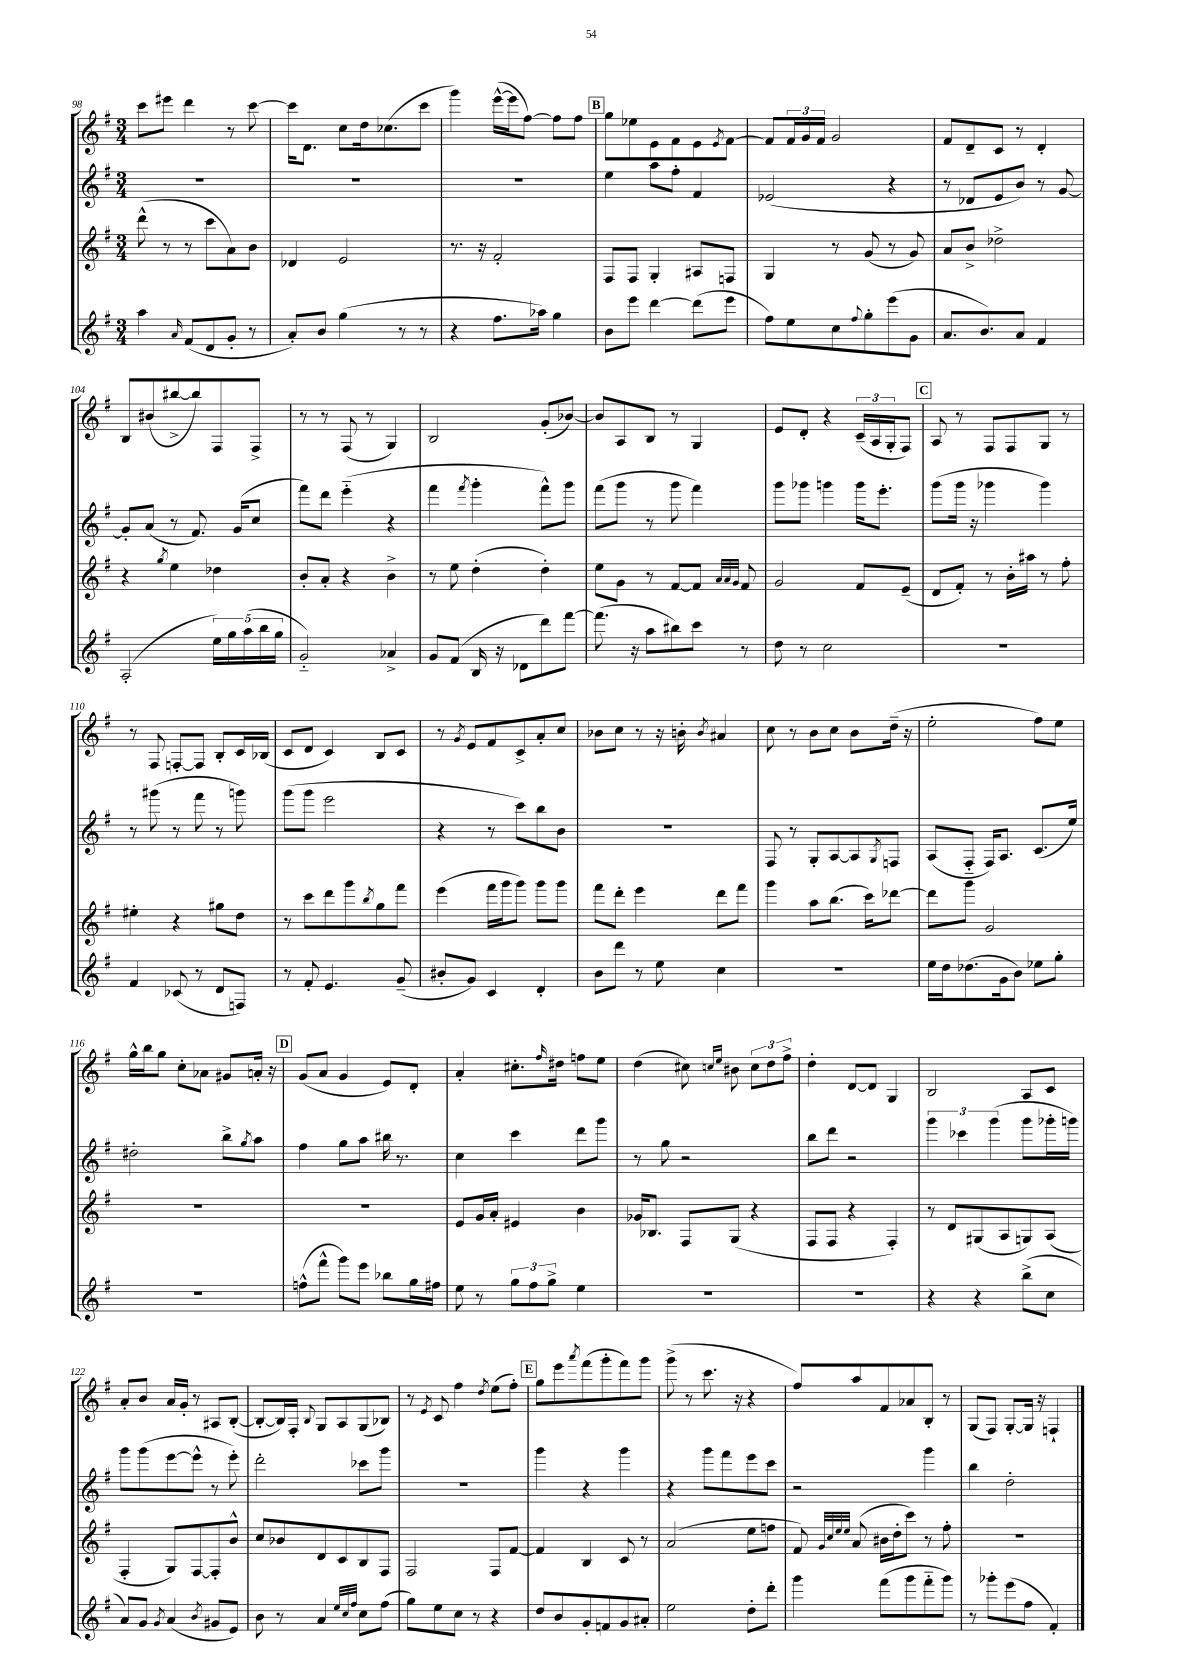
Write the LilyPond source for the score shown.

<<
\new StaffGroup <<
\new Staff = "s0" {
    \clef treble \key g \major \numericTimeSignature \time 3/4
    c'''8 eis'''8 d'''4 r8 c'''8~ |
    c'''16 d'8. c''8 d''16 ces''8.( c'''8 |
    g'''4) e'''16~-^( e'''16 fis''8~) fis''8 fis''8 |
    \mark \markup { \box "B" } g''8 ees''8 e'8 fis'8 e'8 \acciaccatura { e'8 } fis'8~ |
    fis'8 \tuplet 3/2 { fis'16 g'16 fis'16 } g'2 |
    fis'8 d'8-- c'8 r8 d'4-. |
    b8 bis'8( bis''8~-> bis''8) fis8 fis8-> |
    r8 r8 fis8( r8 g4) |
    b2 g'8-.( bes'8~) |
    bes'8 a8 b8 r8 g4 |
    e'8 d'8-. r4 \tuplet 3/2 { c'16--( a16 g16-. } fis8) |
    \mark \markup { \box "C" } a8 r8 fis8 fis8 g8 r8 |
    r8 fis8 f8~-. f8 b8-. c'16 bes16( |
    c'8 d'8 c'4) b8 c'8 |
    r8 \acciaccatura { g'8 } e'8 fis'8 c'8-> a'8-. c''8 |
    bes'8 c''8 r8 r16 b'16-. \acciaccatura { b'8 } ais'4 |
    c''8 r8 b'8 c''8 b'8 d''16--( r16 |
    e''2-. fis''8) e''8 |
    g''16-^ b''16 g''8 c''8-. aes'8 gis'8 a'16-. r16 |
    \mark \markup { \box "D" } g'8( a'8 g'4 e'8) d'8-. |
    a'4-. cis''8.-. \grace { fis''16 } dis''16 f''8 e''8 |
    d''4( cis''8) \grace { c''16 e''16 } bis'8 \tuplet 3/2 { c''8 d''8 fis''8-> } |
    d''4-. d'8~ d'8 g4 |
    b2 a8 c'8 |
    a'8-. b'8 a'16 g'16-. r8 ais8 b8~-.( |
    b8~-. b16) fis16-. \appoggiatura { b8 } g8 a8 g8( bes8) |
    r8 \acciaccatura { e'8 } c'8 fis''4 \acciaccatura { d''8 } e''8( fis''8-.) |
    \mark \markup { \box "E" } g''8 e'''8 \acciaccatura { a'''8 } fis'''8( g'''8-. fis'''8) g'''8 |
    g'''8->( r8 c'''8. r16 r4 |
    fis''8) a''8 fis'8 aes'8 b8-. r8 |
    g8( fis8) g8~-. g16 r16 f4-! \bar "|." |
}
\new Staff = "s1" {
    \clef treble \key g \major \numericTimeSignature \time 3/4
    R2. |
    R2. |
    R2. |
    \mark \markup { \box "B" } e''4 a''8 fis''8-. fis'4 |
    ees'2( r4 |
    r8 des'8 e'8 b'8) r8 g'8~ |
    g'8-. a'8( r8 fis'8.) g'16( c''8 |
    fis'''8) d'''8 e'''4-_( r4 |
    fis'''4 \acciaccatura { fis'''8 } g'''4-. fis'''8-^) g'''8 |
    fis'''8( g'''8 r8 g'''8 fis'''4) |
    g'''8 ges'''8 g'''4 g'''16 e'''8.-. |
    \mark \markup { \box "C" } g'''8( g'''16 r16 ges'''4 ges'''4) |
    r8 gis'''8( r8 fis'''8 r8 g'''8) |
    g'''8( g'''8 e'''2 |
    r4 r8 c'''8) b''8 b'8 |
    R2. |
    fis8 r8 g8-. a8~ a8 \acciaccatura { g8 } f8 |
    a8( fis8-_ fis16) a8. c'8.( e''16) |
    dis''2-. b''8-> \acciaccatura { g''8 } a''8 |
    \mark \markup { \box "D" } fis''4 g''8 a''8 bis''16 r8. |
    c''4 c'''4 d'''8 g'''8 |
    r8 g''8 r2 |
    b''8 d'''8 r2 |
    \tuplet 3/2 { g'''4 ces'''4 g'''4( } g'''8 ges'''16-. g'''16) |
    g'''8 g'''8( e'''8~ e'''8-^ r8 e'''8-.) |
    d'''2-. ces'''8 g'''8 |
    R2. |
    \mark \markup { \box "E" } g'''4 r4 g'''4 |
    r4 g'''8 fis'''8 e'''8 c'''8 |
    r2 g'''4 |
    b''4 d''2-. \bar "|." |
}
\new Staff = "s2" {
    \clef treble \key g \major \numericTimeSignature \time 3/4
    d'''8-^( r8 r8 c'''8 a'8) b'8 |
    des'4 e'2 |
    r8. r16 fis'2-. |
    \mark \markup { \box "B" } fis8 fis8 g4-. ais8 f8 |
    g4 r8 g'8( r8 g'8) |
    a'8 b'8-> des''2-> |
    r4 \acciaccatura { g''8 } e''4 des''4 |
    b'8-. a'8-. r4 b'4-> |
    r8 e''8 d''4-.( d''4-.) |
    e''8 g'8 r8 fis'8~ fis'8 \grace { a'32 a'32 g'32 } fis'8 |
    g'2 fis'8 e'8--( |
    \mark \markup { \box "C" } d'8 fis'8-.) r8 b'16-. ais''16 r8 fis''8-. |
    eis''4-. r4 gis''8 d''8 |
    r8 c'''8 d'''8 g'''8 \acciaccatura { b''8 } g''8 fis'''8 |
    e'''4( fis'''16 g'''16 g'''8) g'''8 g'''8 |
    fis'''8 d'''8-. e'''4 d'''8 fis'''8 |
    g'''4 a''8 b''8.( c'''16) des'''8~ |
    des'''8 g'''8 g'2 |
    R2. |
    \mark \markup { \box "D" } R2. |
    e'8 g'16 a'16-. eis'4 b'4 |
    ges'16 bes8. fis8 g8( r4 |
    fis8 fis8 r4 fis4-.) |
    r8 d'8 gis8( a8 g8) a8( |
    fis4-. g8) fis8~ fis8-. b'8-^ |
    c''8 bes'8 d'8 c'8 b8 fis8 |
    fis2 fis8 fis'8~ |
    \mark \markup { \box "E" } fis'4 b4 c'8 r8 |
    a'2( e''8 f''8 |
    fis'8) \grace { g'32 c''32 e''32 e''32 } a'8( bis'16 d''16-. c'''8) r8 fis''8-. |
    R2. \bar "|." |
}
\new Staff = "s3" {
    \clef treble \key g \major \numericTimeSignature \time 3/4
    a''4 \grace { a'16 } fis'8( d'8 g'8-. r8 |
    a'8-.) b'8 g''4( r8 r8 |
    r4 fis''8. aes''16) g''4 |
    \mark \markup { \box "B" } b'8 e'''8 d'''4~ d'''8( e'''8 |
    fis''8) e''8 c''8 \appoggiatura { fis''8 } g''8-. e'''8( g'8 |
    a'8. b'8.) a'8 fis'4 |
    a2-.( \tuplet 5/4 { e''16) g''16 a''16( b''16 g''16 } |
    g'2-_) aes'4-> |
    g'8 fis'8( b16 r16 des'8 d'''8) fis'''8~ |
    fis'''8.( r16 a''8 bis''8) c'''8 r8 |
    d''8 r8 c''2 |
    \mark \markup { \box "C" } R2. |
    fis'4 ces'8( r8 d'8 f8) |
    r8 fis'8-. e'4. g'8--( |
    bis'8-. g'8) c'4 d'4-. |
    b'8 d'''8 r8 e''8 c''4 |
    R2. |
    e''16 d''16 des''8.( g'16 b'8) ees''8 g''8-. |
    R2. |
    \mark \markup { \box "D" } f''8-^( fis'''8-^ g'''8) e'''8 bes''8 g''16 fis''16 |
    e''8 r8 \tuplet 3/2 { g''8 fis''8 g''8-> } e''4 |
    R2. |
    R2. |
    r4 r4 b''8->( c''8 |
    a'8) g'8 \acciaccatura { g'8 } a'4( \acciaccatura { b'8 } gis'8 e'8) |
    b'8 r8 a'4 \grace { e''32 c''32 fis''32 } c''8 fis''8( |
    g''8) e''8 c''8 r8 r4 |
    \mark \markup { \box "E" } d''8 b'8 g'8-. f'8 g'8 ais'8-. |
    e''2 d''8-. d'''8-. |
    g'''4 fis'''8( g'''8 fis'''8-_ g'''8) |
    r8 ges'''8-. e'''8( fis''8 fis'4-.) \bar "|." |
}
>>
>>
\layout { \context { \Score currentBarNumber = #98 } }
